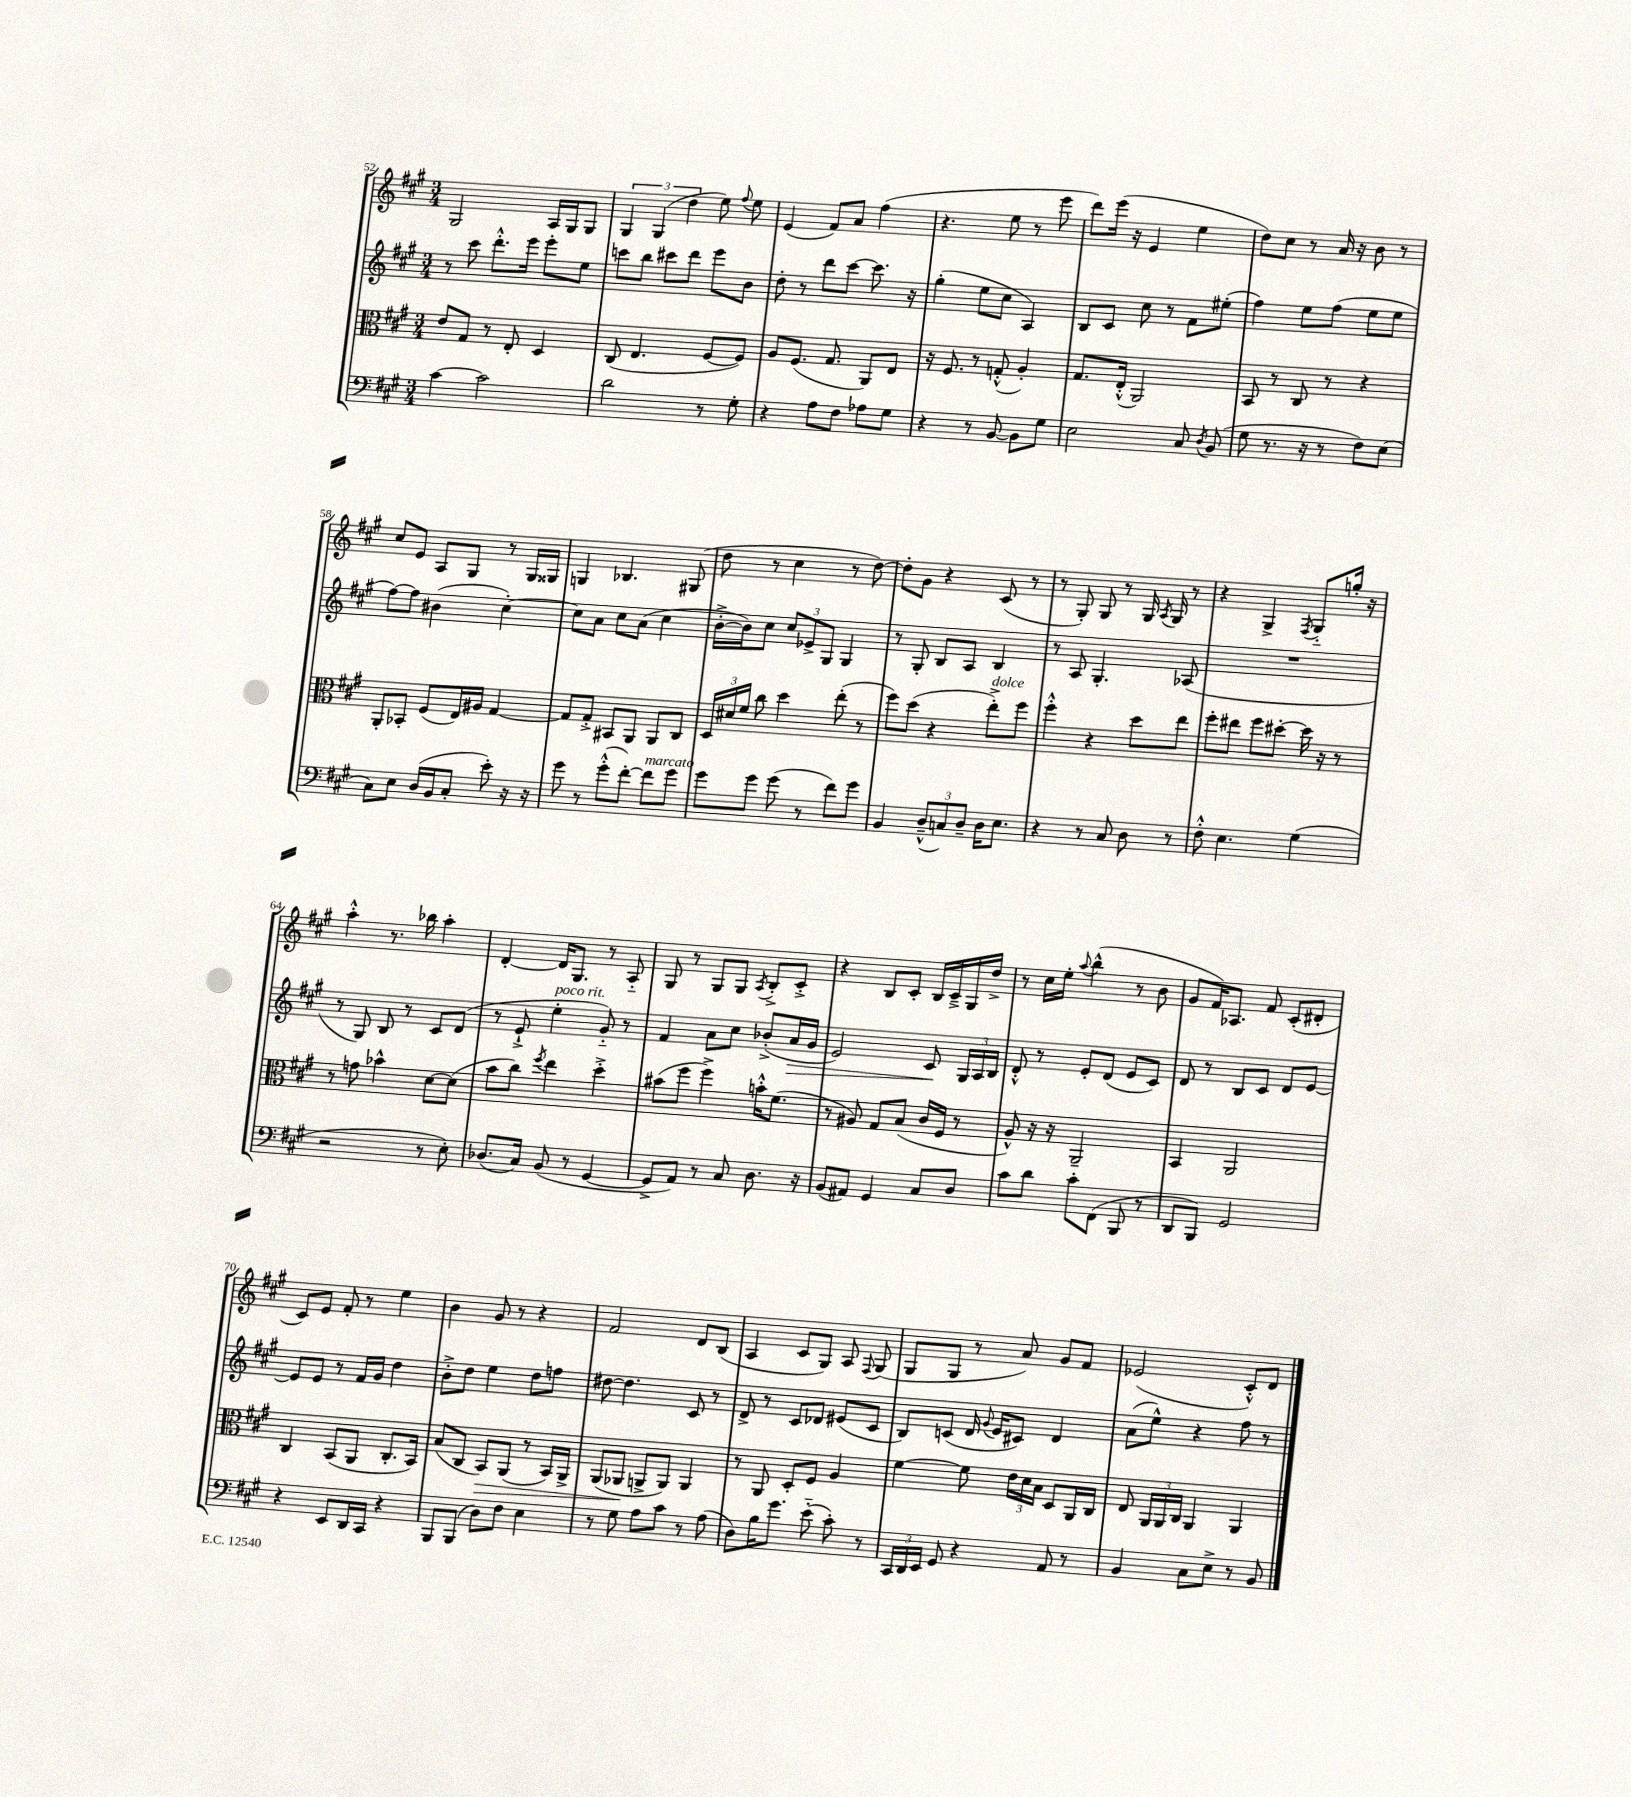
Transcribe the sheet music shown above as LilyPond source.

<<
\new StaffGroup <<
\new Staff = "s0" {
    \clef treble \key a \major \numericTimeSignature \time 3/4
    \autoBeamOff gis2 a16[ gis16 gis8] |
    \tuplet 3/2 { gis4 gis4( d''4 } e''8) \appoggiatura { fis''8 } e''8 |
    e'4( fis'8[) a'8] fis''4( |
    r4. e''8 r8 e'''8 |
    d'''8[) e'''16]( r16 e'4 e''4 |
    d''8[) cis''8] r8 a'16 r16 b'8 r8 |
    cis''8[ e'8] a8[ gis8] r8 gis16[ gisis16] |
    g4 bes4. gis8( |
    d''8 r8 cis''4 r8 d''8~) |
    d''8[-. gis'8] r4 cis'8( r8 |
    r8 gis8-.) gis8 r8 gis16 \acciaccatura { a8 } gis16 r8 |
    r4 gis4-> \acciaccatura { fis8 } gis8[-_ g''16]-. r16 |
    a''4-.-^ r8. bes''16 a''4-. |
    d'4~-. d'16[ gis8.] r8 a8-_ |
    gis8 r8 gis8[ gis8] \acciaccatura { a8 } b8[-.-> cis'8]-.-> |
    r4 b8[ cis'8]-. b16[ cis'16---> gis16 d''16]-> |
    r8 cis''16[ e''16]-. \appoggiatura { a''8 } b''4-^( r8 b'8 |
    gis'8[ fis'16) aes8.] fis'8 cis'8[-.( dis'8]-. |
    cis'8[) e'8] fis'8-. r8 e''4 |
    b'4 gis'8 r8 r4 |
    fis'2 d'8[ b8]( |
    a4 cis'8[ gis8]) a8 \appoggiatura { fis8 } gis8( |
    gis8[ gis8] r8 a'8) gis'8[ fis'8] |
    ees'2( cis'8[-.-^) d'8] \bar "|." |
}
\new Staff = "s1" {
    \clef treble \key a \major \numericTimeSignature \time 3/4
    \autoBeamOff r8 cis'''8 d'''8.[-.-^ e'''16] e'''8[-. e''8] |
    c'''8[ b''8] cis'''8[ d'''8] e'''8[ b'8] |
    d''8-. r8 d'''8[ cis'''8]~ cis'''8. r16 |
    gis''4-.( e''8[ cis''8] a4) |
    b8[ cis'8] cis''8 r8 fis'8[ eis''8]-.( |
    fis''4) e''8[ fis''8]( e''8[ e''8] |
    fis''8[~) fis''8] bis'4( cis''4~-.) |
    cis''8[ a'8] cis''8[ a'8]( cis''4 |
    b'16[~-.-> b'16) cis''8] \tuplet 3/2 { cis''8[ ees'8-> gis8] } gis4 |
    r8 gis8-. b8[ a8] b4 |
    r8 a8 gis4.-. aes8( |
    R2. |
    r8 gis8) b8 r8 cis'8[ d'8]( |
    r8 e'8-!-> e''4-.^\markup { \italic "poco rit." } gis'8-_) r8 |
    fis'4 a'8[ cis''8] bes'8[-.->( a'16\> gis'16] |
    e'2) cis'8\! \tuplet 3/2 { gis16[ a16 b16] } |
    d'8-.-^ r8 e'8[-. d'8]( e'8[ cis'8]) |
    d'8 r8 b8[ cis'8] d'8[ e'8]~ |
    e'8[ e'8] r8 fis'16[ gis'16] d''4 |
    b'8[-.-> d''8] e''4 d''8[ f''8] |
    dis''8~ dis''4. cis'8 r8 |
    d'8-> r8 cis'8[ des'8] eis'8[( cis'8] |
    b8[) c'8]( d'16 \appoggiatura { gis'8 } e'16[ cis'8]) d'4 |
    a'8[( e''8]-^) r4 fis''8 r8 \bar "|." |
}
\new Staff = "s2" {
    \clef alto \key a \major \numericTimeSignature \time 3/4
    \autoBeamOff e'8[ gis8] r8 e8-. d4 |
    cis8( e4. fis8[~ fis8]) |
    a8[ fis8.]( gis8. a,8[) e8] |
    r16 fis8. r8 g8-.-^( a4-.) |
    gis8.[ e16]-.-^( a,2) |
    b,8 r8 cis8 r8 r4 |
    a,8[-. bes,8]-. fis8[( e16) ais16] gis4~ |
    gis8[ gis8]-.-> bis,8[ a,8] a,8[ cis8] |
    \tuplet 3/2 { d16[ dis'16 fis'16] } cis''8 d''4 e''8-.( r8 |
    fis''8[) d''8]( r4 e''8[-.->^\markup { \italic "dolce" }) fis''8] |
    fis''4-.-^ r4 d''8[ e''8] |
    fis''8[-. eis''8] fis''8[ dis''8]~-. dis''16 r16 r8 |
    r8 g'8 bes'4-^ d'8[~ d'8]( |
    b'8[ cis''8]) \acciaccatura { fis''8 } e''4 d''4-.-> |
    bis'8[( fis''8] fis''4->) b'16[-.-^ fis'8.]( |
    r8 ais8) gis8[ b8]( cis'16[ fis16] r8 |
    a8-^) r16 r16 a,2-- |
    b,4 a,2 |
    cis4 b,8[( a,8] cis8.[-. b,16]) |
    b8[( cis8] b,8[\>) a,8]( r8 b,16[) a,16]-> |
    a,8[( aes,8]\! a,8[-> a,8]) a,4 |
    r8 a,8 d8[-. fis8] a4 |
    fis'4~ fis'8 \tuplet 3/2 { e'16[ d'16 b16] } d8[ a,16 cis16] |
    e8 \tuplet 3/2 { a,16[ a,16 cis16] } a,4 a,4 \bar "|." |
}
\new Staff = "s3" {
    \clef bass \key a \major \numericTimeSignature \time 3/4
    \autoBeamOff cis'4~ cis'2 |
    d'2 r8 gis8-. |
    r4 a8[ fis8] aes8[ gis8] |
    r4 r8 b,8~ b,8[ gis8] |
    e2 cis8 \acciaccatura { d8 } b,8( |
    gis8 r8. r16 r8 fis8[) e8]( |
    cis8[) e8] d16[( b,16 cis8]-. e'8-.) r16 r16 |
    gis'8 r8 gis'8[-.-^( fis'8]~-.) fis'8[^\markup { \italic "marcato" } gis'8] |
    gis'8[ gis'8] gis'8( r8 fis'8[) gis'8] |
    b,4 \tuplet 3/2 { d8[---^( c8) d8]-- } d16[ e8.] |
    r4 r8 cis8 d8 r8 |
    fis8-.-^ e4. gis4( |
    r2 r8 e8-.) |
    des8.[( cis16]) b,8( r8 gis,4~ |
    gis,8[-> a,8]) r8 cis8 d8. r16 |
    b,8[( ais,8]) gis,4 cis8[ d8] |
    cis'8[ d'8] cis'8[-. fis,8]( b,,8 r8 |
    d,8[ b,,8]) gis,2 |
    r4 e,8[ d,16 cis,16] r4 |
    b,,8[ b,,8]( d8[) fis8] e4 |
    r8 gis8 a8[ cis'8] r8 a8( |
    d8[) b16 gis'8.] e'8-_( cis'8-.) r8 |
    \tuplet 3/2 { cis,16[ d,16 e,16] } gis,8 r4 a,8 r8 |
    b,4 cis8[ e8]-> r8 b,8 \bar "|." |
}
>>
>>
\layout { \context { \Score currentBarNumber = #52 } }
